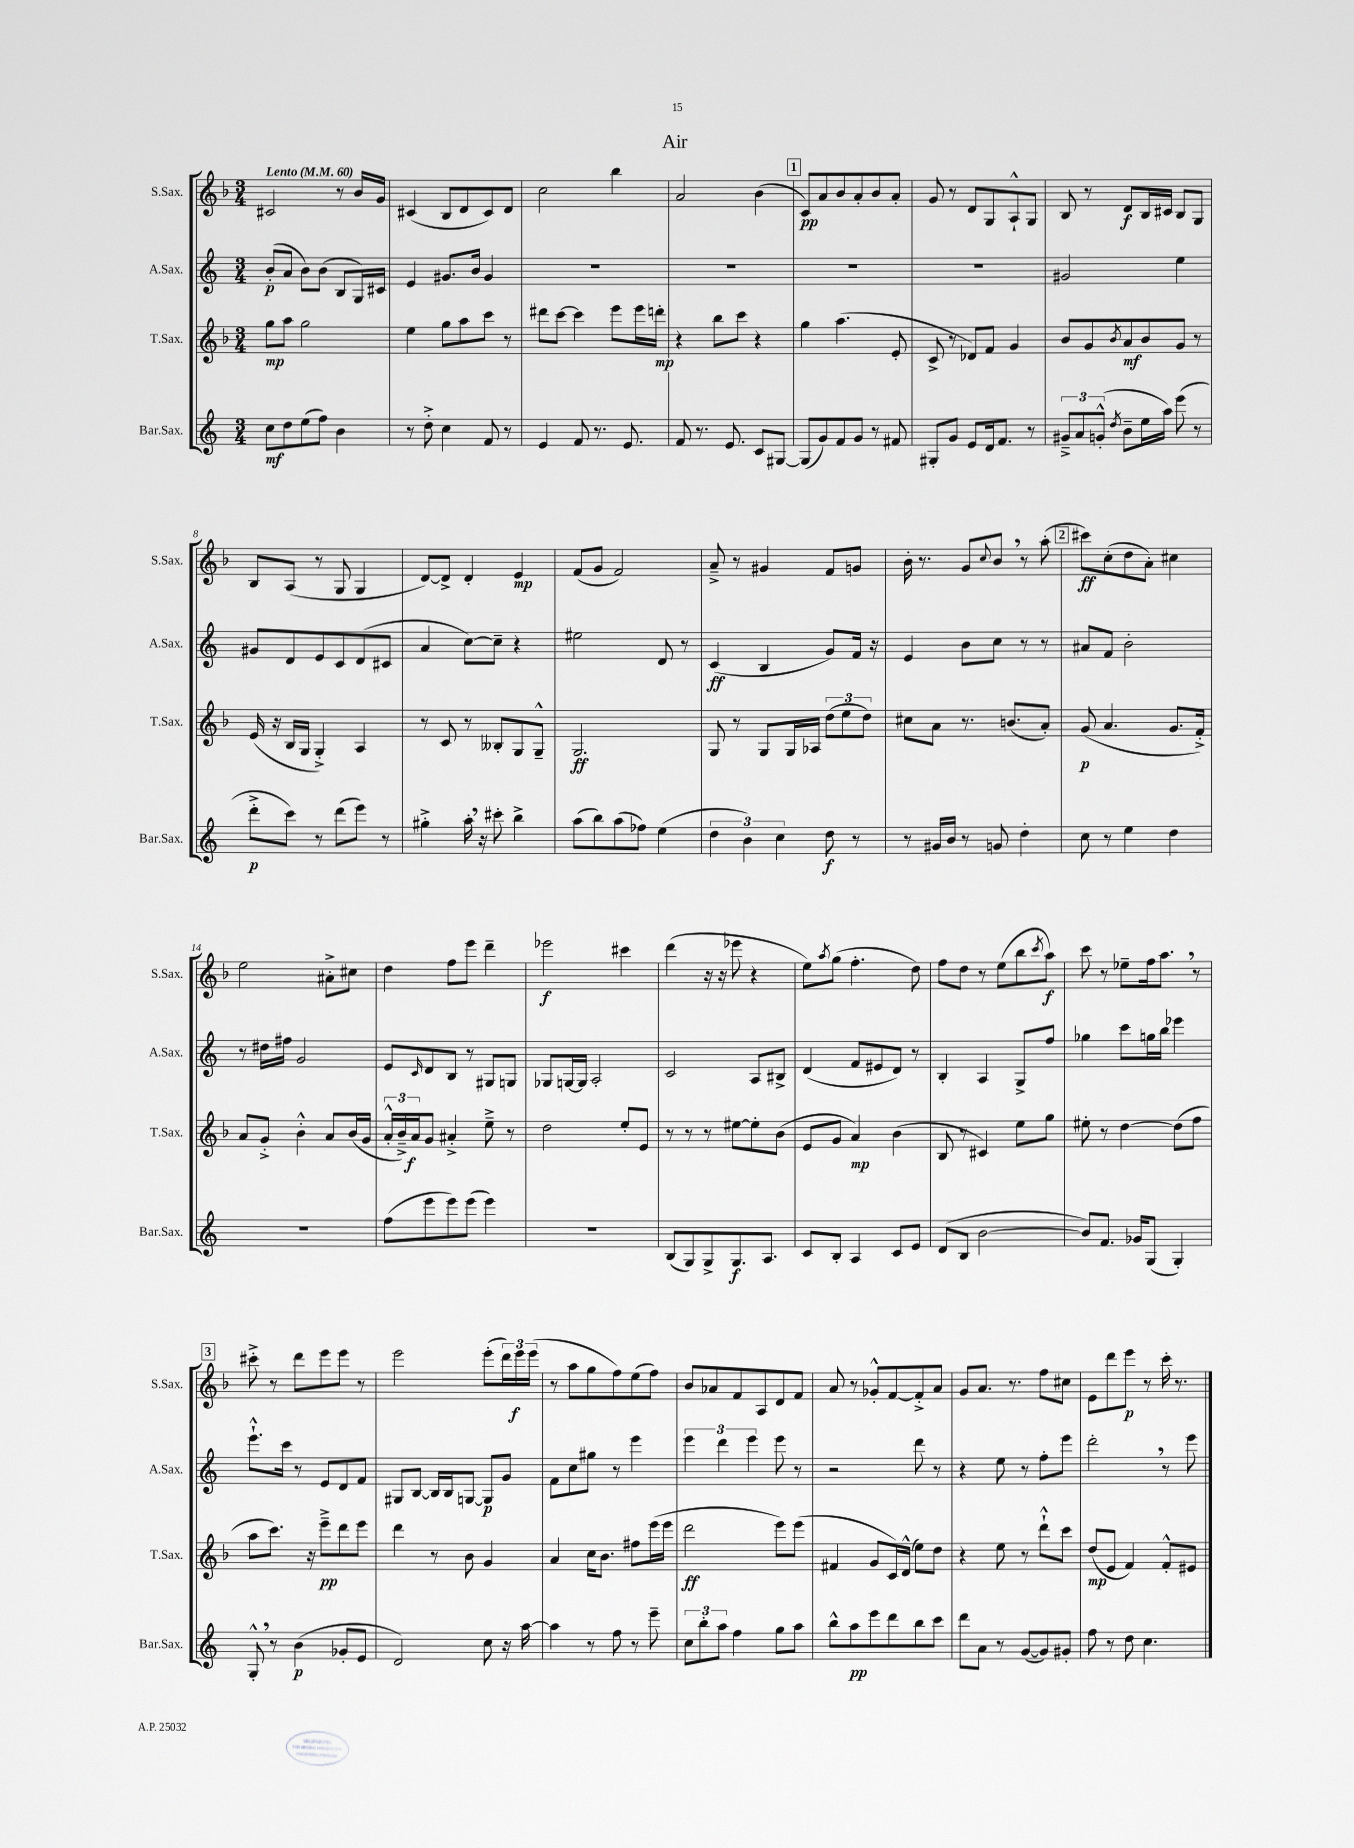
\header { title = "Air" }
<<
\new StaffGroup <<
\new Staff = "s0" \with { instrumentName = "S.Sax." shortInstrumentName = "S.Sax." } {
    \clef treble \key f \major \numericTimeSignature \time 3/4 \tempo "Lento" 4 = 60
    cis'2 r8 bes'16 g'16 |
    cis'4( bes8 d'8 cis'8) d'8 |
    c''2 bes''4 |
    a'2 bes'4( |
    \mark \markup { \box "1" } c'8\pp) a'8 bes'8 a'8-. bes'8 a'8-. |
    g'8 r8 d'8 g8 a8-!-^ g8 |
    bes8 r8 d'8\f bes16 cis'16 bes8 g8 |
    bes8 a8( r8 g8 g4 |
    d'8~) d'8-> d'4-. e'4\mp |
    f'8( g'8 f'2) |
    a'8---> r8 gis'4 f'8 g'8 |
    bes'16-. r8. g'8 \appoggiatura { c''8 } bes'8 \breathe r8 a''8-.( |
    \mark \markup { \box "2" } cis'''8\ff) c''8-.( d''8 a'8-.) cis''4 |
    e''2 ais'8-.-> cis''8 |
    d''4 f''8 e'''8 d'''4-- |
    ees'''2\f cis'''4 |
    d'''4( r16 r16 ees'''8 r4 |
    e''8) \acciaccatura { a''8 } g''8( f''4.-. d''8) |
    f''8 d''8 r8 e''8( bes''8 \acciaccatura { c'''8 } a''8\f) |
    c'''8 r8 ees''8-- f''16 a''8. \breathe r8 |
    \mark \markup { \box "3" } cis'''8-.-> r8 d'''8 e'''8 e'''8 r8 |
    e'''2 e'''8-.( \tuplet 3/2 { d'''16) e'''16\f e'''16( } |
    r8 a''8 g''8 f''8) e''8( f''8) |
    bes'8 aes'8 f'8 a8 d'8 f'8 |
    a'8 r8 ges'8-.-^ f'8~ f'8-.-> a'8 |
    g'8 a'8. r8. f''8 cis''8 |
    e'8 d'''8 e'''8\p r8 c'''16-. r8. \bar "|." |
}
\new Staff = "s1" \with { instrumentName = "A.Sax." shortInstrumentName = "A.Sax." } {
    \clef treble \key c \major \numericTimeSignature \time 3/4
    b'8-.\p( a'8 b'8) b'8( b8 g16) cis'16 |
    e'4 gis'8. b'16 gis'4 |
    R2. |
    R2. |
    \mark \markup { \box "1" } R2. |
    R2. |
    gis'2 e''4 |
    gis'8 d'8 e'8 c'8 d'8( cis'8 |
    a'4 c''8~) c''8-- r4 |
    eis''2 d'8 r8 |
    c'4\ff( b4 g'8) f'16 r16 |
    e'4 b'8 c''8 r8 r8 |
    \mark \markup { \box "2" } ais'8 f'8 b'2-. |
    r8 dis''16 fis''16 g'2 |
    e'8 \grace { c'16 } d'8 b8 r8 gis8 g8 |
    ges8 g16~ g16 a2-. |
    c'2 a8 bis8-> |
    d'4( f'8 eis'8 d'8) r8 |
    b4-. a4 g8-> f''8 |
    ges''4 c'''8 g''16 b''16 ees'''4 |
    \mark \markup { \box "3" } e'''8.-!-^ c'''16 r8 e'8 d'8 f'8 |
    gis8 b8~ b16 b16 g8~ g8\p g'8 |
    f'8 c''8 gis''8 r8 e'''4 |
    \tuplet 3/2 { e'''4 d'''4 e'''4 } e'''8 r8 |
    r2 d'''8 r8 |
    r4 e''8 r8 f''8-. e'''8 |
    d'''2-. \breathe r8 e'''8 \bar "|." |
}
\new Staff = "s2" \with { instrumentName = "T.Sax." shortInstrumentName = "T.Sax." } {
    \clef treble \key f \major \numericTimeSignature \time 3/4
    g''8\mp a''8 g''2 |
    e''4 g''8 a''8 c'''8 r8 |
    dis'''8 c'''8~ c'''4 e'''8 e'''16 d'''16-.\mp |
    r4 bes''8 c'''8 r4 |
    \mark \markup { \box "1" } g''4 a''4.( e'8-. |
    c'8-> r8 des'8) f'8 g'4 |
    bes'8 g'8 \acciaccatura { bes'8 } a'8\mf bes'8 g'8 r8 |
    e'16( r16 bes16 g16 g4-.->) a4 |
    r8 c'8 r8 beses8-. g8 g8---^ |
    g2.\ff |
    g8 r8 g8 g16 aes16 \tuplet 3/2 { d''8( e''8 d''8) } |
    cis''8 a'8 r8. b'8.( a'8-.) |
    \mark \markup { \box "2" } g'8\p( a'4. g'8. f'16-.->) |
    a'8 g'8-.-> bes'4-.-^ a'8 bes'16( g'16 |
    \tuplet 3/2 { a'16-.-^ bes'16--->) a'16\f } g'8 ais'4-.-> e''8---> r8 |
    d''2 e''8-. e'8 |
    r8 r8 r8 eis''8~ eis''8-. bes'8( |
    e'8 g'8 a'4\mp) bes'4( |
    bes8 r8 cis'4) e''8 g''8 |
    eis''8-. r8 d''4~ d''8( f''8 |
    \mark \markup { \box "3" } a''8 c'''8.) r16 e'''8--->\pp d'''8 e'''8 |
    d'''4 r8 bes'8 g'4 |
    a'4 c''16 bes'8. fis''8 e'''16( e'''16 |
    d'''2\ff e'''8) e'''8( |
    fis'4 g'8 c'16) d'16-^( e''8) d''8 |
    r4 e''8 r8 d'''8-!-^ c'''8 |
    d''8\mp( e'8 f'4) f'8-.-^ eis'8 \bar "|." |
}
\new Staff = "s3" \with { instrumentName = "Bar.Sax." shortInstrumentName = "Bar.Sax." } {
    \clef treble \key c \major \numericTimeSignature \time 3/4
    c''8\mf d''8 e''8( f''8) b'4 |
    r8 d''8-.-> c''4 f'8 r8 |
    e'4 f'8 r8. e'8. |
    f'8 r8. e'8. c'8 gis8~ |
    \mark \markup { \box "1" } gis8( g'8) f'8 g'8 r8 fis'8 |
    gis8-. g'8 e'8 d'16 f'8. r8 |
    \tuplet 3/2 { gis'8---> a'8 g'8-.-^( } \acciaccatura { d''8 } b'8-- e''16 a''16) e'''8( r8 |
    d'''8-.->\p c'''8) r8 d'''8( e'''8) r8 |
    gis''4-.-> a''16-. \breathe r16 cis'''8-. b''4-> |
    a''8( b''8) a''8( fes''8) e''4( |
    \tuplet 3/2 { d''4 b'4) c''4 } d''8\f r8 |
    r8 gis'16 b'16 r8 g'8 d''4-. |
    \mark \markup { \box "2" } c''8 r8 e''4 d''4 |
    R2. |
    f''8( e'''8 e'''8) e'''8( e'''4) |
    R2. |
    b8( g8) g8-> g8.\f a8. |
    c'8 b8-. a4 c'8 e'8 |
    d'8( b8 b'2~ |
    b'8) f'8. ges'16 g8( g4-.) |
    \mark \markup { \box "3" } g8-.-^ \breathe r8 b'4\p( ges'8-. e'8 |
    d'2) c''8 r16 a''16~ |
    a''4 r8 f''8 r8 e'''8-- |
    \tuplet 3/2 { c''8 b''8-. a''8 } f''4 g''8 a''8 |
    b''8-^ a''8\pp e'''8 d'''8 b''8 c'''8 |
    d'''8 a'8 r8 g'8~( g'8) gis'8-. |
    f''8 r8 d''8 c''4. \bar "|." |
}
>>
>>
